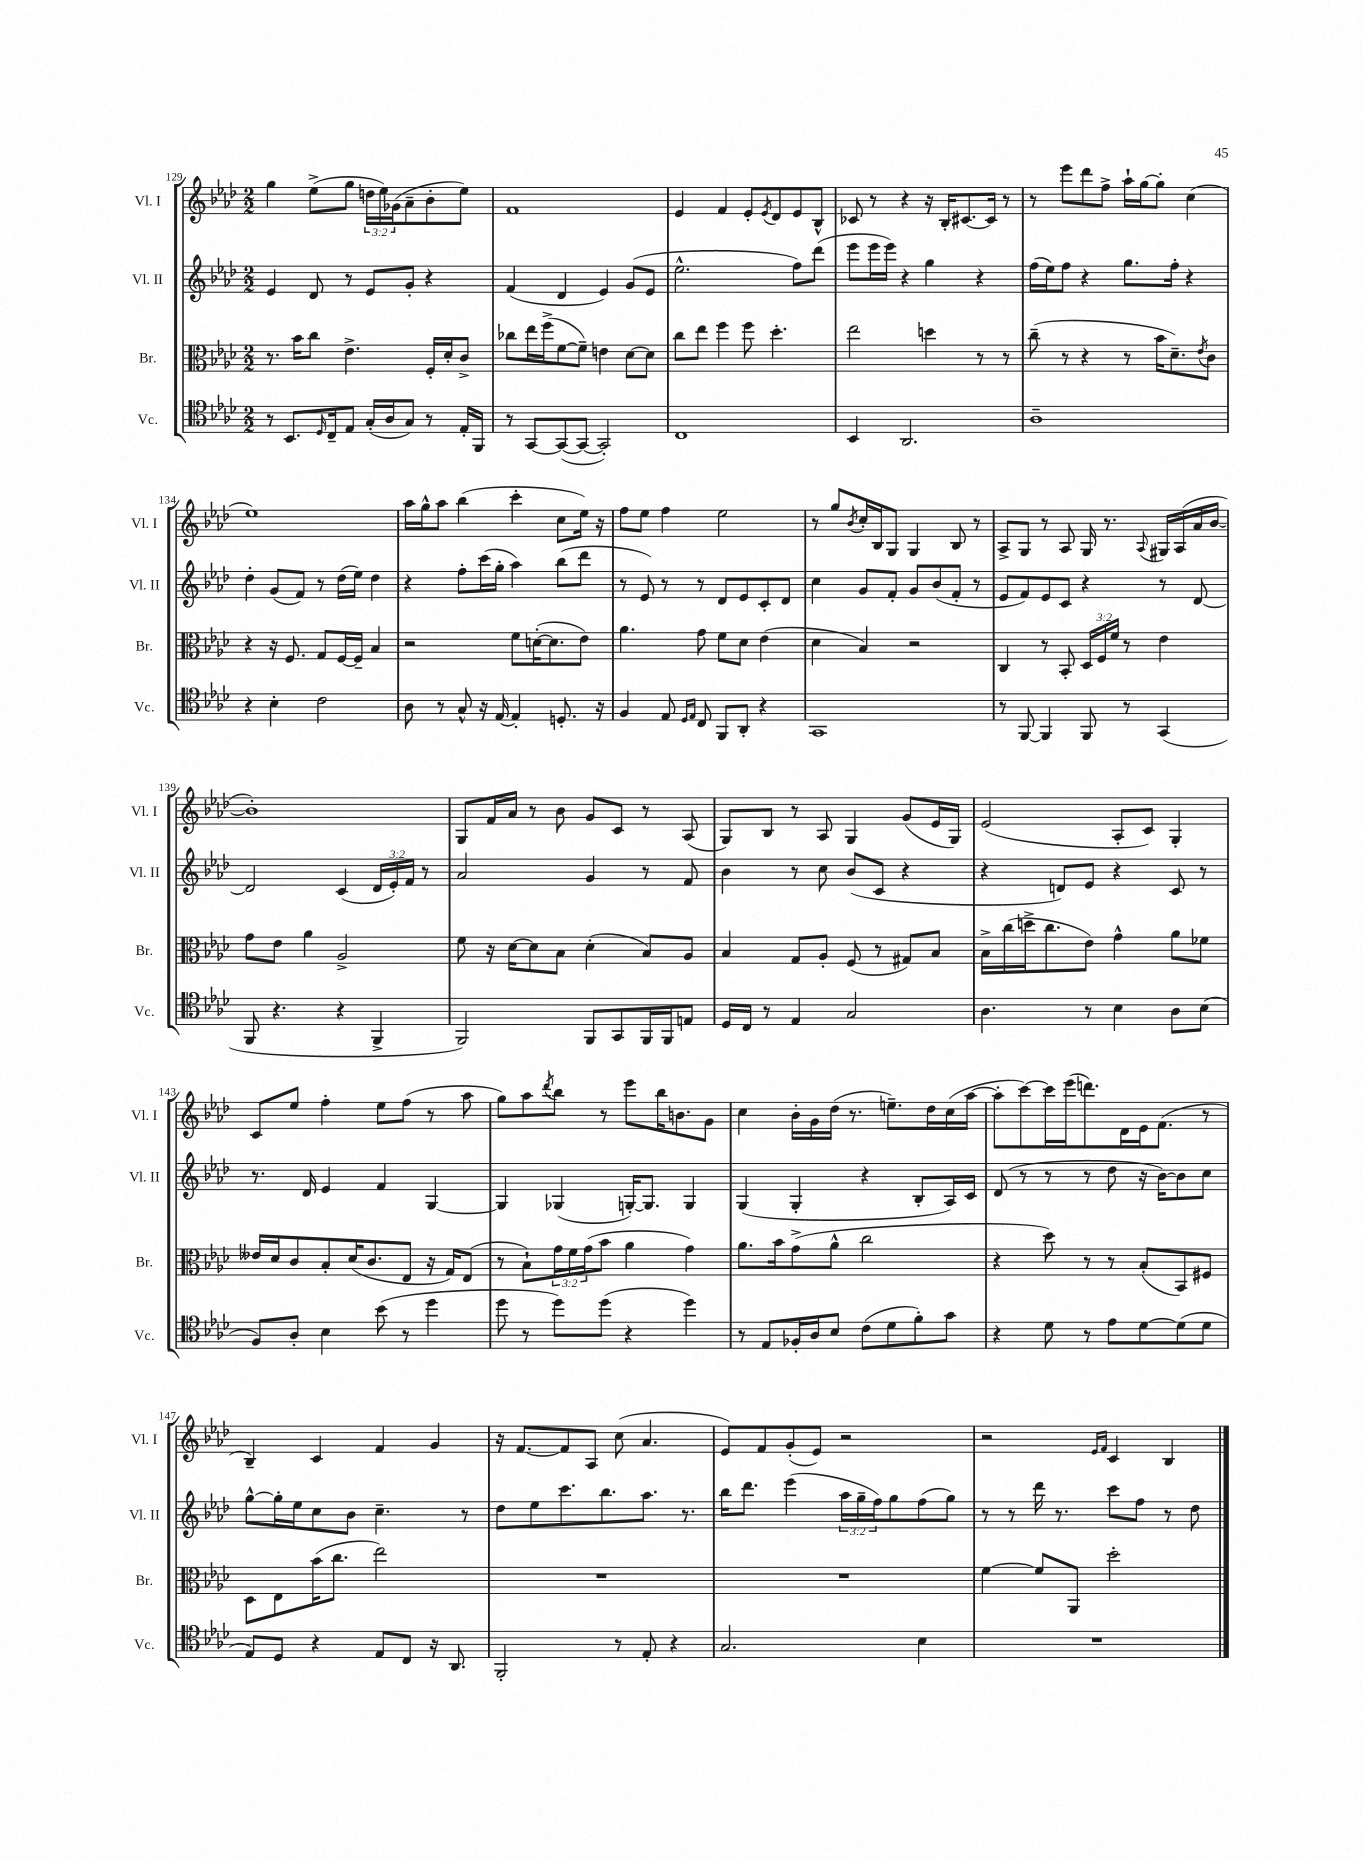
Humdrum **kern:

**kern	**kern	**kern	**kern
*part4	*part3	*part2	*part1
*staff4	*staff3	*staff2	*staff1
*I"Vc.	*I"Br.	*I"Vl. II	*I"Vl. I
*I'Vc.	*I'Br.	*I'Vl. II	*I'Vl. I
*clefC4	*clefC3	*clefG2	*clefG2
*k[b-e-a-d-]	*k[b-e-a-d-]	*k[b-e-a-d-]	*k[b-e-a-d-]
*M2/2	*M2/2	*M2/2	*M2/2
=129	=129	=129	=129
8r	8.r	4e-/	4gg\
8.BB-/L	.	.	.
.	16b-\KL	.	.
.	8cc\J	8d-/	(8ee-^\L
16qqD-/	.	.	.
16C~/k	.	.	.
8E-/J	4.e-^\	8r	8gg\J
(16G'/LL	.	8e-/L	24ddn\LL
.	.	.	24ee-\)
16A-/J	.	.	.
.	.	.	(24g-X\J
8G/J)	.	8g'/J	8a-~\
8r	16F'/LL	4r	8b-'\
.	16d-'/J	.	.
16E-'/LL	8c^/J	.	8ee-\J)
16FF/JJ	.	.	.
=130	=130	=130	=130
8r	8cc-X\L	(4f/	1f
[8GG/L	16ee-\L	.	.
.	(16ff^\J	.	.
(8GG/_	[8f\	4d-/	.
8GG/J_	8f~\J])	.	.
2GG'/])	4en\	4e-/)	.
.	[8d-\L	(8g/L	.
.	8d-\J]	8e-/J	.
=131	=131	=131	=131
1C	8cc\L	2.ee-^^\	4e-/
.	8ee-\J	.	.
.	4ff\	.	4f/
.	8ff\	.	8e-'/L
.	.	.	8qe-/
.	4.dd-'\	.	8d-/
.	.	8ff\L)	8e-/
.	.	(8ddd-\J	8B-^^/J
=132	=132	=132	=132
4BB-/	2ee-\	8eee-\L	8c-X/
.	.	16eee-\L	8r
.	.	16eee-\JJ)	.
2.AA-/	.	4r	4r
.	4ddn\	4gg\	16r
.	.	.	16B-'/KL
.	.	.	[8.c#X/
.	8r	4r	.
.	.	.	16c#/Jk]
.	8r	.	8r
=133	=133	=133	=133
1A-~	(8cc~\	(16ff\LL	8r
.	.	16ee-\J)	.
.	8r	8ff\J	8eee-\L
.	4r	4r	8ddd-\
.	.	.	8ff^\J
.	8r	8.gg\L	16aa-`\LL
.	.	.	[16gg\J
.	16b-\KL	.	8gg'\J]
.	8.d-~\)	16ff'\Jk	.
.	.	4r	(4cc\
.	8qe-/	.	.
.	8c\J	.	.
!!LO:LB:g=z
=134	=134	=134	=134
4r	4r	4dd-'\	1ee-)
4B-'\	16r	(8g/L	.
.	8.F/	.	.
.	.	8f/J)	.
2c\	8G/L	8r	.
.	[16F/L	(16dd-\LL	.
.	16F~/JJ]	16ee-\JJ)	.
.	4B-/	4dd-\	.
=135	=135	=135	=135
8A-\	2r	4r	16aa-\LL
.	.	.	16gg^^\J
8r	.	.	8aa-\J
8G^^/	.	8ff'\L	(4bb-\
16r	.	(16ccc\L	.
[16E-/	.	16gg'\JJ	.
4E-'/]	8f\L	4aa-\)	4ccc'\
.	([16dn'\K	.	.
.	8.d\]	.	.
8.Dn'/	.	(8bb-\L	8cc\L
.	8e-\J)	8ddd-\J	16ee-\Jk)
16r	.	.	16r
=136	=136	=136	=136
4F/	4.a-\	8r	8ff\L
.	.	8e-/)	8ee-\J
8E-/	.	8r	4ff\
16qqD-/LL	.	.	.
16qqE-/JJ	.	.	.
8C/	8g\	8r	.
8FF/L	8f\L	8d-/L	2ee-\
8AA-'/J	8d-\J	8e-/	.
4r	(4e-\	8c'/	.
.	.	8d-/J	.
=137	=137	=137	=137
1GG	4d-\	4cc\	8r
.	.	.	8gg/L
.	.	.	8qb-/
.	4B-/)	8g/L	16cc'/L
.	.	.	16B-/J
.	.	8f'/J	8G/J
.	2r	8g/L	4G/
.	.	(8b-/	.
.	.	8f'/J	8B-/
.	.	8r	8r
=138	=138	=138	=138
8r	4C/	8e-/L	8A-^/L
[8FF/	.	8f/)	8G/J
4FF/]	8r	8e-/	8r
.	8BB-'/	8c/J	8A-/
8FF/	24D-/LL	4r	16G/
.	24F/	.	.
.	.	.	8.r
.	24f/JJ	.	.
8r	8r	.	.
.	.	.	8qqA-/
(4GG/	4e-\	8r	16G#X/LL
.	.	.	(16A-/
.	.	[8d-/	16a-/
.	.	.	[16b-/JJ
!!LO:LB:g=z
=139	=139	=139	=139
8FF/	8g\L	2d-/]	1b-'])
4.r	8e-\J	.	.
.	4a-\	.	.
4r	2A-^/	(4c/	.
4FF^/	.	24d-/LL	.
.	.	24e-'/)	.
.	.	24f/JJ	.
.	.	8r	.
=140	=140	=140	=140
2FF/)	8f\	2a-/	8G/L
.	16r	.	16f/L
.	[16d-\KL	.	16a-/JJ
.	8d-\]	.	8r
.	8B-\J	.	8b-\
8FF/L	(4d-'\	4g/	8g/L
8GG/	.	.	8c/J
16FF/L	8B-/L)	8r	8r
16FF/J	.	.	.
8En/J	8A-/J	8f/	(8A-/
=141	=141	=141	=141
16D-/LL	4B-/	4b-\	8G/L)
16C/JJ	.	.	.
8r	.	.	8B-/J
4E-/	8G/L	8r	8r
.	8A-'/J	8cc\	8A-/
2G/	(8F/	(8b-/L	4G/
.	8r	8c/J	.
.	8G#X/L)	4r	(8g/L
.	8B-/J	.	16e-/L
.	.	.	16G/JJ)
=142	=142	=142	=142
4.A-\	16B-^\LL	4r	(2e-/
.	(16cc\	.	.
.	16ddn^\J	.	.
.	8.cc\	.	.
.	.	8dn/L)	.
8r	8e-\J)	8e-/J	.
4B-\	4g^^\	4r	8A-'/L
.	.	.	8c/J)
8A-\L	8a-\L	8c/	4G'/
(8B-\J	8f-X\J	8r	.
!!LO:LB:g=z
=143	=143	=143	=143
8F/L)	16e--X/LL	8.r	8c/L
.	16d-/J	.	.
8A-'/J	8c/	.	8ee-/J
.	.	16d-/	.
4B-\	8B-'/	4e-/	4ff'\
.	(16d-/K	.	.
.	8.c/	.	.
(8b-\	.	4f/	8ee-\L
8r	8E-/J	.	(8ff\J
4dd-\	16r	[4G/	8r
.	16G/KL)	.	.
.	(8E-/J	.	8aa-\
=144	=144	=144	=144
8dd-\	8r	4G/]	8gg\L)
8r	8B-`\L)	.	8aa-\
.	.	.	8qddd-/
8dd-\L)	24g\L	(4G-X/	8bb-\J
.	24f\	.	.
.	(24g\J	.	.
(8dd-\J	8b-\J	.	8r
4r	4a-\	[16Gn'/KL)	8eee-\L
.	.	8.G/J]	.
.	.	.	16bb-\K
.	.	.	8.bn\
4dd-\)	4g\)	4G/	.
.	.	.	8g\J
=145	=145	=145	=145
8r	8.a-\L	(4G/	4cc\
8E-/L	.	.	.
.	16b-\k	.	.
16F-X'/L	(8g^\	4G'/	16b-'\LL
16A-/J	.	.	16g\
8B-/J	8a-^^\J	.	(16dd-\JJ
.	.	.	8.r
(8c\L	2cc\	4r	.
8d-\	.	.	8.een~\L)
8f'\)	.	8B-'/L	.
.	.	.	16dd-\L
8g\J	.	16A-/L)	(16cc\
.	.	16c/JJ	[16aa-\JJ
=146	=146	=146	=146
4r	4r	(8d-/	8aa-'\L]
.	.	8r	[8ccc\)
8d-\	8dd-\)	8r	16ccc\L]
.	.	.	(16eee-\J
8r	8r	8r	8.dddn\)
8e-\L	8r	8dd-\	.
.	.	.	16d-\L
[8d-\	(8B-'/L	16r	16e-\J
.	.	[16b-\KL)	(8.f\J
(8d-\]	8BB-/)	8b-\]	.
8d-\J	8F#X/J	8cc\J	8r
!!LO:LB:g=z
=147	=147	=147	=147
8E-/L)	8D-\L	[8gg^^\L	4B-~/)
8D-/J	8E-\	16gg'\L]	.
.	.	16ee-\J	.
4r	(16b-\K	8cc\	4c/
.	8.cc\J	.	.
.	.	8b-\J	.
8E-/L	2ee-\)	4.cc~\	4f/
8C/J	.	.	.
16r	.	.	4g/
8.AA-/	.	.	.
.	.	8r	.
=148	=148	=148	=148
2FF'/	1r	8dd-\L	16r
.	.	.	[8.f/L
.	.	8ee-\	.
.	.	8.ccc\	8f/]
.	.	.	8A-/J
.	.	8.bb-\	.
8r	.	.	(8cc\
8E-'/	.	8.aa-\J	4.a-/
4r	.	.	.
.	.	8.r	.
=149	=149	=149	=149
2.G/	1r	16bb-\KL	8e-/L)
.	.	8.ddd-\J	.
.	.	.	8f/
.	.	(4eee-\	(8g'/
.	.	.	8e-/J)
.	.	24aa-\LL	2r
.	.	24gg~\	.
.	.	24ff\J)	.
.	.	8gg\	.
4B-\	.	(8ff\	.
.	.	8gg\J)	.
=150	=150	=150	=150
1r	[4f\	8r	2r
.	.	8r	.
.	8f/L]	16ddd-\	.
.	.	8.r	.
.	8AA-/J	.	.
.	.	.	16qqe-/LL
.	.	.	16qqf/JJ
.	2dd-'\	8ccc\L	4c/
.	.	8ff\J	.
.	.	8r	4B-/
.	.	8dd-\	.
==	==	==	==
*-	*-	*-	*-
